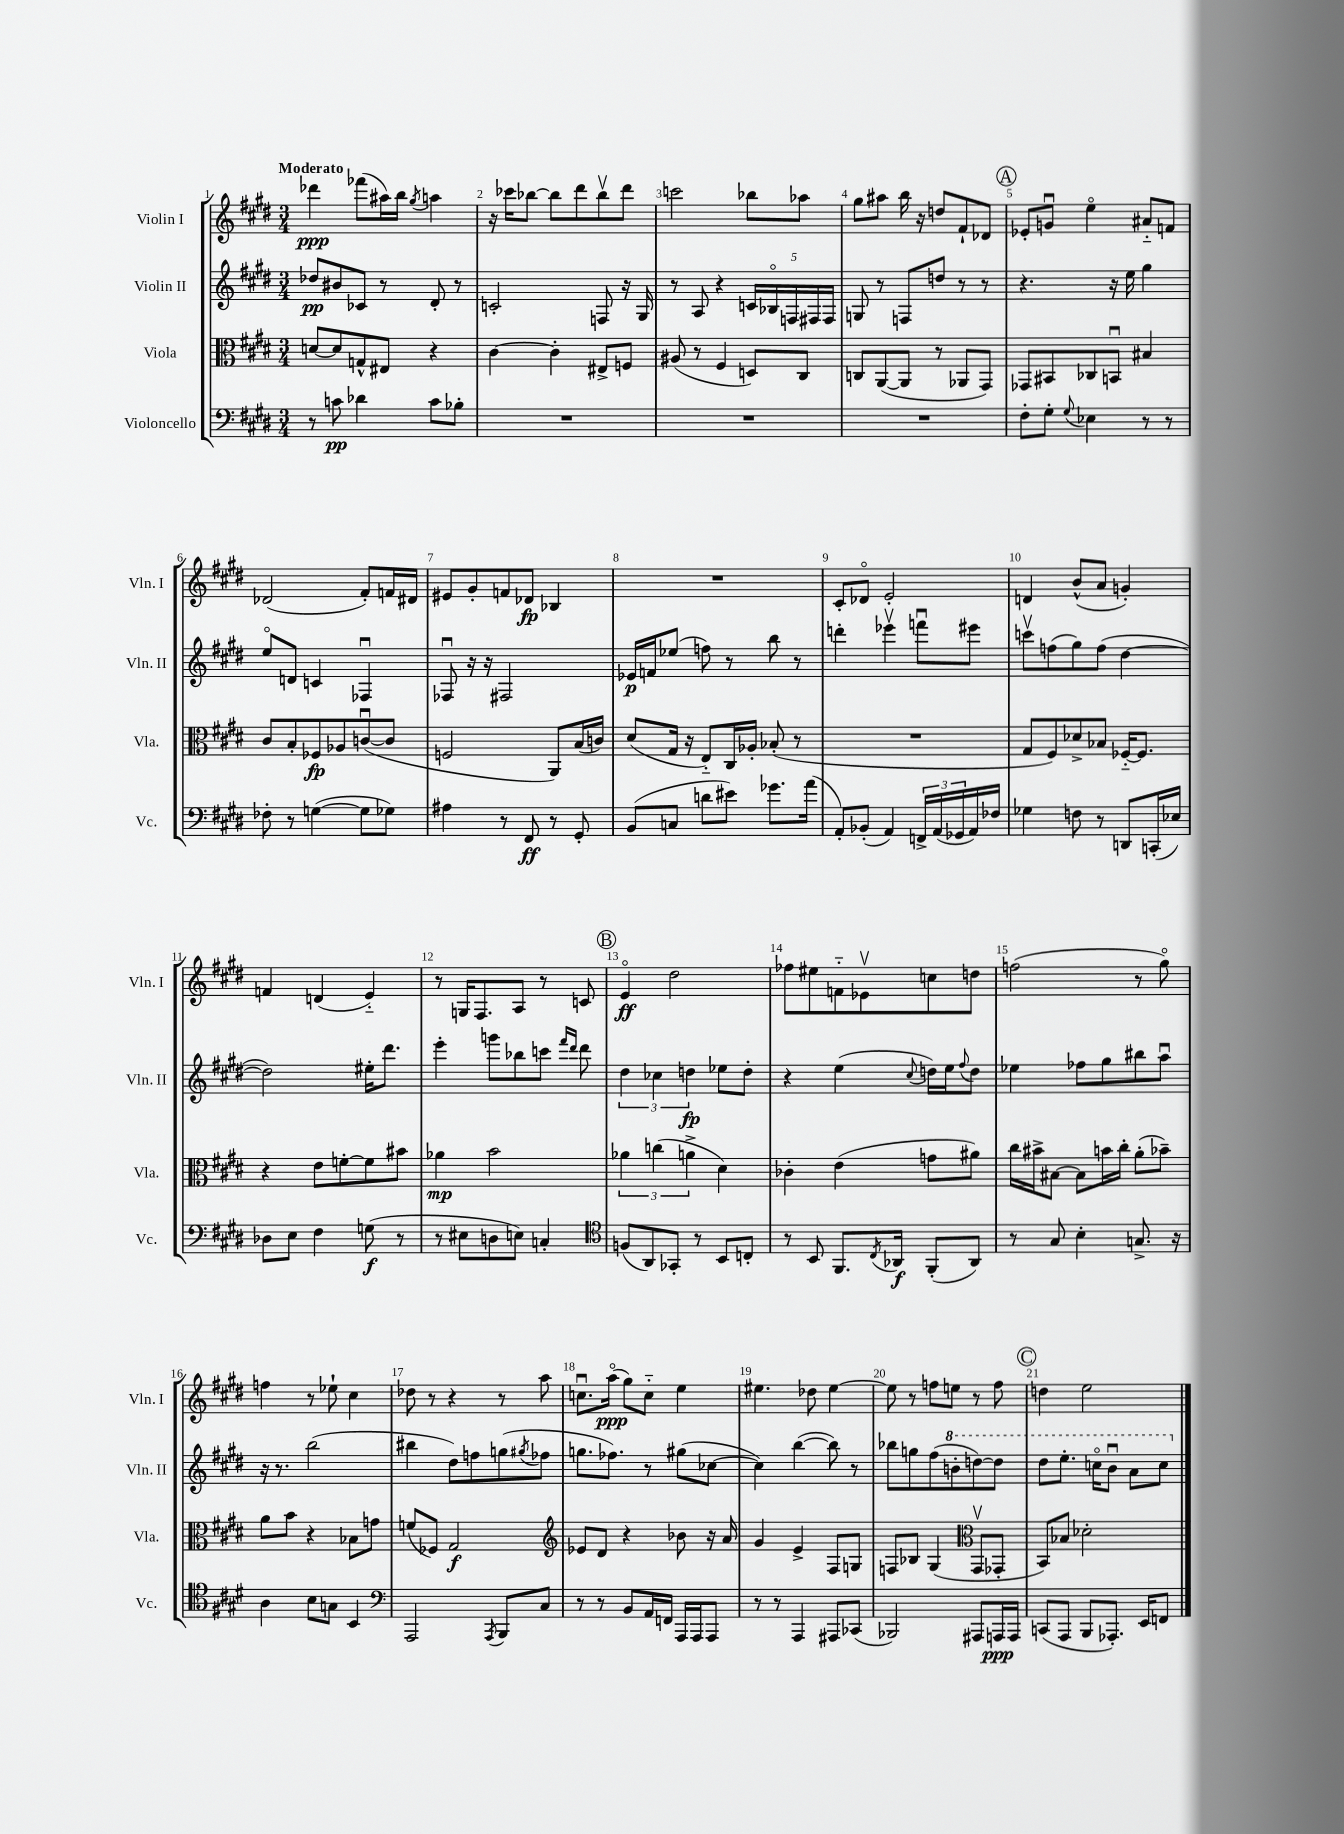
<<
\new StaffGroup <<
\new Staff = "s0" \with { instrumentName = "Violin I" shortInstrumentName = "Vln. I" } {
    \clef treble \key e \major \numericTimeSignature \time 3/4 \tempo "Moderato"
    des'''4\ppp fes'''8( ais''16) b''16 \acciaccatura { gis''8 } a''4 |
    r16 ces'''16 bes''8~ bes''8 dis'''8 bes''8\upbow dis'''8 |
    c'''2 bes''8 aes''8 |
    gis''8 ais''8 b''16 r16 d''8 fis'8-! des'8 |
    \mark \markup { \circle "A" } ees'8-. g'8\downbow e''4\flageolet ais'8-_ f'8 |
    des'2( fis'8-.) f'16 dis'16 |
    eis'8 gis'8-. f'8 des'8\fp bes4 |
    R2. |
    cis'8-. des'8\flageolet e'2-. |
    d'4 b'8-^( a'8 g'4-.) |
    f'4 d'4( e'4-_) |
    r8 g16 fis8. a8 r8 c'8 |
    \mark \markup { \circle "B" } e'4\flageolet\ff dis''2 |
    fes''8 eis''8 f'8-_ ees'8\upbow c''8 d''8 |
    f''2( r8 gis''8\flageolet) |
    f''4 r8 ees''8-! cis''4 |
    des''8 r8 r4 r8 a''8 |
    c''8.\downbow a''16\flageolet\ppp( gis''8) c''8-_ e''4 |
    eis''4. des''8 eis''4~ |
    eis''8 r8 f''8 e''8 r8 f''8 |
    \mark \markup { \circle "C" } d''4 e''2 \bar "|." |
}
\new Staff = "s1" \with { instrumentName = "Violin II" shortInstrumentName = "Vln. II" } {
    \clef treble \key e \major \numericTimeSignature \time 3/4
    des''8\pp bis'8 ces'8 r8 dis'8-. r8 |
    c'2-. f8 r16 gis16 |
    r8 a8 r4 \tuplet 5/4 { c'16 bes16\flageolet f16 fis16 fis16 } |
    g8 r8 f8 d''8 r8 r8 |
    \mark \markup { \circle "A" } r4. r16 e''16 gis''4 |
    e''8\flageolet d'8 c'4 fes4\downbow |
    fes8\downbow r16 r16 fis2 |
    ees'16\p f'16 ees''8( f''8) r8 b''8 r8 |
    d'''4-. ees'''4\upbow f'''8\downbow eis'''8 |
    c'''8\upbow f''8( gis''8) f''8( dis''4~ |
    dis''2) eis''16-. dis'''8. |
    e'''4-. g'''8 bes''8 c'''8 \grace { fis'''16 dis'''16 } dis'''8 |
    \mark \markup { \circle "B" } \tuplet 3/2 { dis''4 ces''4 d''4\fp } ees''8 d''8-. |
    r4 e''4( \appoggiatura { cis''8 } d''16) e''16 \appoggiatura { fis''8 } d''8 |
    ees''4 fes''8 gis''8 bis''8 a''8\downbow |
    r16 r8. b''2( |
    bis''4 dis''8) f''8 g''8( \acciaccatura { gis''8 } fes''8 |
    g''8. fes''8.) r8 gis''8( ces''8~ |
    ces''4) b''4~( b''8) r8 |
    bes''8 g''8 fis''8( \ottava #1 b''8-. d'''8~) d'''8 |
    \mark \markup { \circle "C" } dis'''8 e'''8.-. c'''16\flageolet b''8\downbow a''8 c'''8 \ottava #0 \bar "|." |
}
\new Staff = "s2" \with { instrumentName = "Viola" shortInstrumentName = "Vla." } {
    \clef alto \key e \major \numericTimeSignature \time 3/4
    d'8~ d'8 g8-^ eis8 r4 |
    cis'4~ cis'4-. eis8-> f8 |
    ais8( r8 fis4 d8) cis8 |
    c8 a,8~( a,8 r8 aes,8 gis,8) |
    \mark \markup { \circle "A" } ges,8 bis,8 ces8 b,8\downbow bis4 |
    cis'8 b8-. fes8\fp aes8 c'8~\downbow( c'8 |
    f2 a,8) b16( c'16) |
    dis'8( gis16 r16 e8-_) cis16 aes16-. bes8-.( r8 |
    R2. |
    gis8 fis8) des'8-> bes8 fes16~-_ fes8. |
    r4 e'8 f'8~-. f'8 bis'8 |
    aes'4\mp b'2 |
    \mark \markup { \circle "B" } \tuplet 3/2 { aes'4 c''4( a'4-> } dis'4) |
    ces'4-. e'4( g'8 ais'8) |
    cis''16 bis'16-> bis8~ bis8 b'16 cis''16-. a'8-.( bes'8--) |
    a'8 b'8 r4 bes8 g'8 |
    f'8( fes8) gis2\f |
    \clef treble ees'8 dis'8 r4 bes'8 r16 a'16 |
    gis'4 e'4-> fis8 g8 |
    f8 bes8 gis4( \clef alto gis,8\upbow ges,8-. |
    \mark \markup { \circle "C" } b,8) bes8 des'2-. \bar "|." |
}
\new Staff = "s3" \with { instrumentName = "Violoncello" shortInstrumentName = "Vc." } {
    \clef bass \key e \major \numericTimeSignature \time 3/4
    r8 c'8\pp des'4 c'8 bes8-. |
    R2. |
    R2. |
    R2. |
    \mark \markup { \circle "A" } fis8-. gis8-. \appoggiatura { gis8 } ees4 r8 r8 |
    fes8-. r8 g4~( g8 ges8) |
    ais4 r8 fis,8\ff r8 gis,8-. |
    b,8( c8 d'8 eis'8) ges'8. a'16( |
    a,8-.) bes,8-.( a,4) \tuplet 3/2 { f,16-> a,16( ges,16 } a,16) fes16 |
    ges4 f8 r8 d,8 c,16-.( ees16) |
    des8 e8 fis4 g8\f( r8 |
    r8 eis8 d8 e8) c4-. |
    \mark \markup { \circle "B" } \clef tenor f8( a,8) ges,8-. r8 b,8 c8-. |
    r8 b,8 fis,8. \acciaccatura { cis8 } aes,16\f fis,8-.( aes,8) |
    r8 gis8 b4-. g8.-> r16 |
    a4 b8 g8 b,4 |
    \clef bass a,,2 \acciaccatura { a,,8 } b,,8 cis8 |
    r8 r8 b,8 a,16 f,16 a,,16 a,,16 a,,8 |
    r8 r8 a,,4 ais,,8 ces,8( |
    bes,,2) ais,,8 a,,16\ppp a,,16 |
    \mark \markup { \circle "C" } c,8( a,,8 b,,8 aes,,8.-.) e,16 f,8 \bar "|." |
}
>>
>>
\layout { \context { \Score \override BarNumber.break-visibility = ##(#f #t #t) barNumberVisibility = #all-bar-numbers-visible } }
